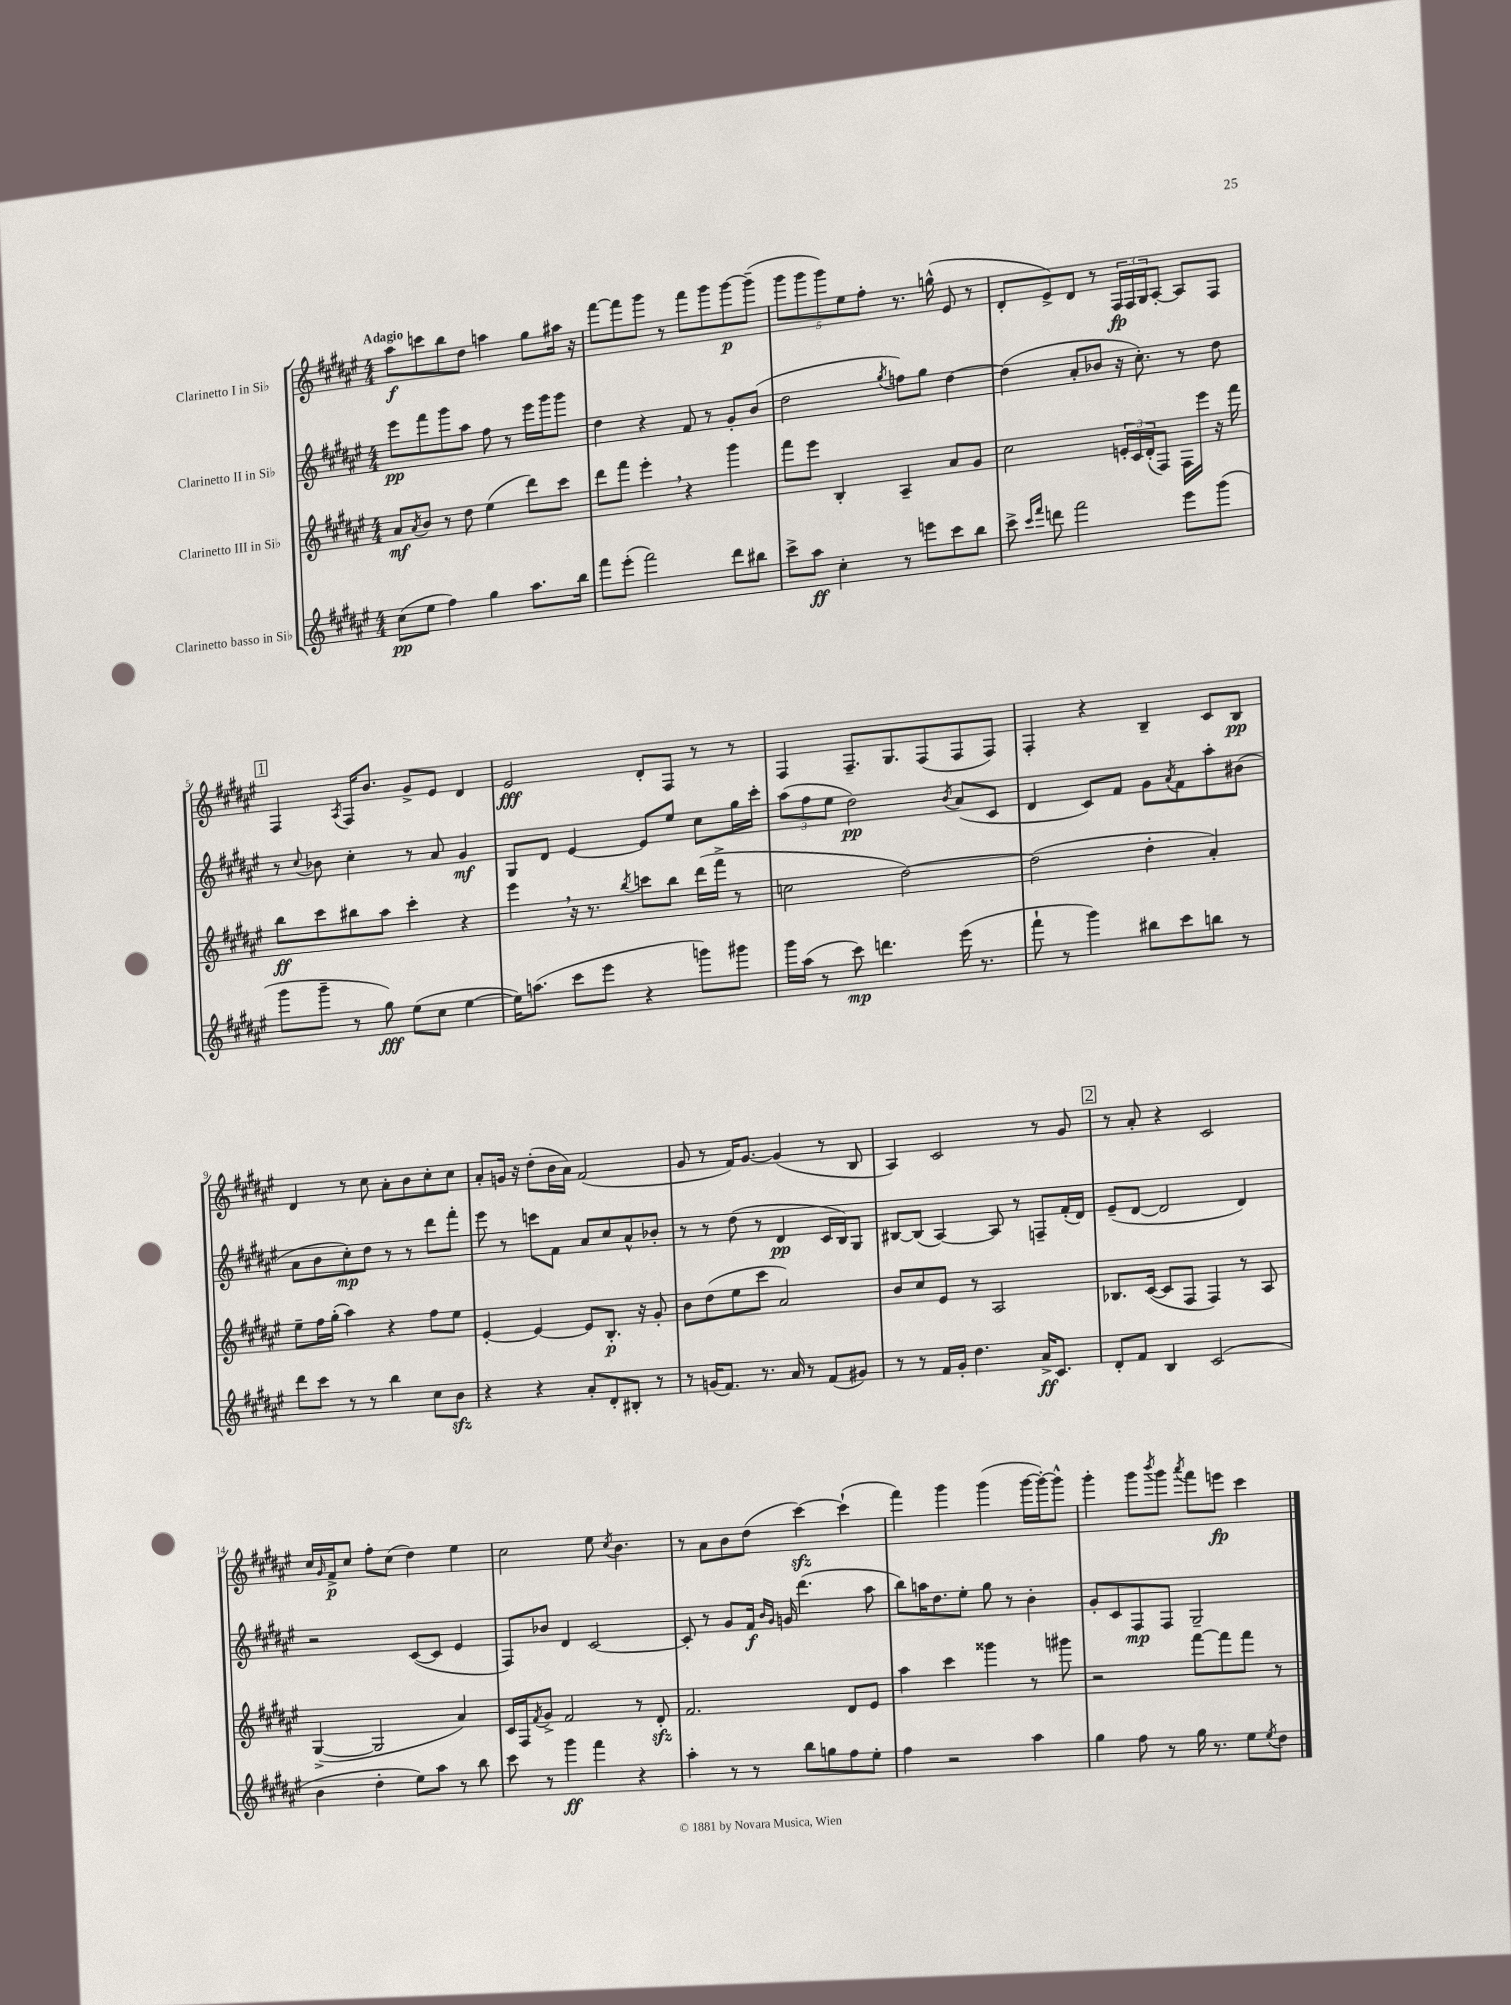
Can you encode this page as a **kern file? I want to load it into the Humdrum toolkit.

**kern	**kern	**kern	**kern
*staff4	*staff3	*staff2	*staff1
*clefG2	*clefG2	*clefG2	*clefG2
*k[f#c#g#d#a#e#]	*k[f#c#g#d#a#e#]	*k[f#c#g#d#a#e#]	*k[f#c#g#d#a#e#]
*M4/4	*M4/4	*M4/4	*M4/4
(8cc#\L	8a#/L	8eee#\L	8aa#\L
.	8qa#/	.	.
8ee#\J	8b/J	8fff#\	8ccc\
4ff#\)	8r	8ggg#\	8bb\
.	8dd#\	8aa#\J	8dd#\J
4gg#\	(4ee#\	8ff#\	4aa\
.	.	8r	.
8.aa#\L	8ddd#\L)	16eee#\LL	8gg#\L
.	.	16ggg#\J	.
.	8ccc#\J	8ggg#\J	16aa#\Jk
16bb\Jk	.	.	16r
=	=	=	=
8fff#\L	8ddd#\L	4dd#\	[8fff#\L
(8eee#'\J	8fff#\J	.	8fff#\]
2fff#\)	4eee#'\	4r	8ggg#\J
.	.	.	8r
.	4r	8f#/	8fff#\L
.	.	8r	8ggg#\
8ddd#\L	4ggg#\	8g#'/L	[8ggg#\
8bb#\J	.	(8b/J	(8ggg#~\]J
=	=	=	=
8ccc#^\L	8fff#\L	2dd#\	10ggg#\L
.	.	.	10ggg#\
8aa#\J	8eee#\J	.	.
.	.	.	10ggg#\)
4cc#'\	4B'/	.	.
.	.	.	10ee#\
.	.	.	10ff#'\J
.	.	8qgg#/	.
8r	4A#~/	8ff\L)	8.r
8eee\L	.	8gg#\J	.
.	.	.	(16gg^^\
8ccc#\	8a#/L	[4dd#\	8e#/
8bb\J	8g#/J	.	8r
=	=	=	=
8ccc#^\	2cc#\	(4dd#\]	8d#'/L
16qqccc#/LL	.	.	.
16qqfff#/JJ	.	.	.
8ddd\	.	.	8e#^/)
2fff#\	.	8a#'/L	8d#/J
.	.	8b-/J	8r
.	24e'/LL	16r	24F#/LL
.	24c#/	.	24F#/
.	.	8.cc#'\)	.
.	(24d#'/J	.	24G#/J
.	8F#/J)	.	[8A#'/J
8eee#\L	16F#\LL	8r	8A#/]L
.	16eee#\JJ	.	.
(8ggg#\J	16r	8dd#\	8F#/J
.	16fff#\	.	.
=	=	=	=
8ggg#\L	8bb\L	8r	4F#/
.	.	8qqcc#/	.
8ggg#~\J	8ccc#\	8b-\	.
.	.	.	8qA#/
8r	8bb#\	4cc#'\	16F#/LK
.	.	.	8.b/J
8gg#\)	8aa#\J	.	.
(8ee#\L	4ccc#'\	8r	8g#^/L
8cc#\J	.	8a#/	8e#/J
[4ee#\	4r	4g#/	4d#/
=	=	=	=
16ee#\]LK)	4eee#\	8G#/L	2e#/
(8.aa\J	.	.	.
.	.	8d#/J	.
8ccc#\L	16r	[4e#/	.
.	8.r	.	.
8eee#\J	.	.	.
.	8qbb/	.	.
4r	8ccc\L	8e#/]L	8d#'/L
.	8bb\J	8ee#/J	8F#/J
8ggg\L)	(16ddd#\LL	8cc#\L	8r
.	16fff#^\JJ	.	.
8ggg#\J	8r	16gg#\L	8r
.	.	16ccc#'\JJ	.
=	=	=	=
16ggg#\LL	2cc\	(12aa#\L	4F#/
(16aa#\JJ	.	.	.
.	.	12ff#\	.
8r	.	.	.
.	.	12ee#\J	.
8ccc#\)	.	2dd#\)	8.F#~/L
4.ddd\	.	.	.
.	.	.	8.G#/
.	[2dd#\)	.	.
.	.	.	(8F#/
.	.	8qb/	.
(16eee#\	.	(8a#/L	8F#/
8.r	.	.	.
.	.	8c#/J	8F#/J)
=	=	=	=
8fff#`\	(2dd#\]	4d#/	4F#'/
8r	.	.	.
4ggg#\)	.	8c#/L)	4r
.	.	8f#/J	.
8bb#\L	4dd#'\	8g#\L	4B~/
.	.	8qa#/	.
8ccc#\	.	8f#\	.
8bb\J	4a#'/)	8aa#'\	8c#/L
8r	.	(8b#\J	8B/J
=	=	=	=
8ddd#\L	8ee#~\L	8a#\L	4d#/
8ccc#\J	16ff#\L	8b\	.
.	(16gg#'\JJ	.	.
8r	4aa#\)	8cc#'\)	8r
8r	.	8dd#\J	8cc#\
4bb\	4r	8r	8a#'\L
.	.	8r	8b\
8cc#\L	8ff#\L	8ddd#\L	8cc#'\
8b\J	8ee#\J	8fff#'\J	8cc#\J
=	=	=	=
4r	[4e#'/	8eee#\	8a#'/L
.	.	8r	16g/Jk
.	.	.	16r
4r	4e#/_	8ccc\L	(8dd#'\L
.	.	8f#\J	16b\L
.	.	.	16a#\JJ)
8a#'/L	8e#/]L	8a#/L	(2f#/
8d#'/	8.B'/J	8cc#/	.
8B#'/J	.	8a#^^/	.
.	16r	.	.
8r	8g#'/	8b-'/J	.
=	=	=	=
8r	8b\L	8r	8g#/
(16g/LK	(8dd#\	8r	8r
8.f#/J)	.	.	.
.	8ee#\	(8dd#\	16f#/LK)
.	.	.	[8.g#/J
8.r	8ccc#\J	8r	.
.	2a#/)	4d#/	(4g#/]
16a#/	.	.	.
8r	.	.	.
(8f#/L	.	16c#/LL	8r
.	.	16B/J)	.
8g#/J)	.	8G#/J	8B/
=	=	=	=
8r	8b/L	[8B#/L	4A#/)
8r	8cc#/	(8B#/]J	.
16f#/LL	8e#/J	[4A#/)	2c#/
16g#'/JJ	.	.	.
4.dd#\	8r	.	.
.	2A#/	8A#/]	.
.	.	8r	.
16a#^/LK	.	8F~/L	8r
8.c#/J	.	.	.
.	.	(16f#'/L	8g#/
.	.	16d#/JJ)	.
=	=	=	=
8d#'/L	8.B-/L	(8e#~/L	8r
8f#/J	.	[8d#/J	8a#'/
.	([16c#/Jk	.	.
4B/	8c#/]L	2d#/]	4r
.	8F#/J	.	.
(2c#/	4F#/)	.	2c#/
.	8r	4d#/)	.
.	8A#/	.	.
=	=	=	=
4b\	([4G#^/	2r	16cc#/LL
.	.	.	16qqg#/
.	.	.	16f#^/J
.	.	.	8cc#/J
4dd#'\	2G#/]	.	8ff#'\L
.	.	.	(8cc#\J
8ee#\L)	.	([8c#/L	4dd#\)
8aa#\J	.	8c#/]J	.
8r	4a#/)	4e#/	4ee#\
8bb\	.	.	.
=	=	=	=
8ccc#\	16c#/LL	8F#/L)	2cc#\
.	16F#/J	.	.
.	8qf#/	.	.
8r	8g#^/J	8b-/J	.
4ggg#\	2f#/	4d#/	.
4fff#\	.	[2c#/	8ee#\
.	.	.	8qcc#/
.	.	.	4.b\
4r	8r	.	.
.	8d#'/	.	.
=	=	=	=
4aa#'\	2.f#/	8c#'/]	8r
.	.	8r	8a#\L
8r	.	8g#/L	8b\
8r	.	16f#/Jk	(8dd#\J
.	.	16qqb/LL	.
.	.	16qqg#/JJ	.
.	.	16g/	.
8bb\L	.	(4.ddd#\	[4ccc#\)
8gg\	.	.	.
8ff#\	8d#/L	.	(4ccc#`\]
8ee#'\J	8e#/J	8aa#\	.
=	=	=	=
4ff#\	4aa#\	8bb\L)	4fff#\)
.	.	16aa\K	.
.	.	8.dd#\	.
2r	4ccc#\	.	4ggg#\
.	.	8ee#'\J	.
.	4ggg##\	8gg#\	(4ggg#\
.	.	8r	.
4aa#\	8r	4b'\	[16ggg#\LL
.	.	.	16ggg#'\_J)
.	8ggg#\	.	8ggg#^^\]J
=	=	=	=
4gg#\	2r	8g#'/L	4ggg#'\
.	.	8c#/	.
8ff#\	.	8F#/	8ggg#\L
.	.	.	8qbbb/
8r	.	8F#/J	8ggg#\J
.	.	.	8qaaa#/
16gg#\	[8fff#\L	2G#~/	8fff#\L
8.r	.	.	.
.	8fff#\]	.	8eee\J
8ee#\L	8fff#\J	.	4ccc#\
8qee#/	.	.	.
8dd#\J	8r	.	.
==	==	==	==
*-	*-	*-	*-
